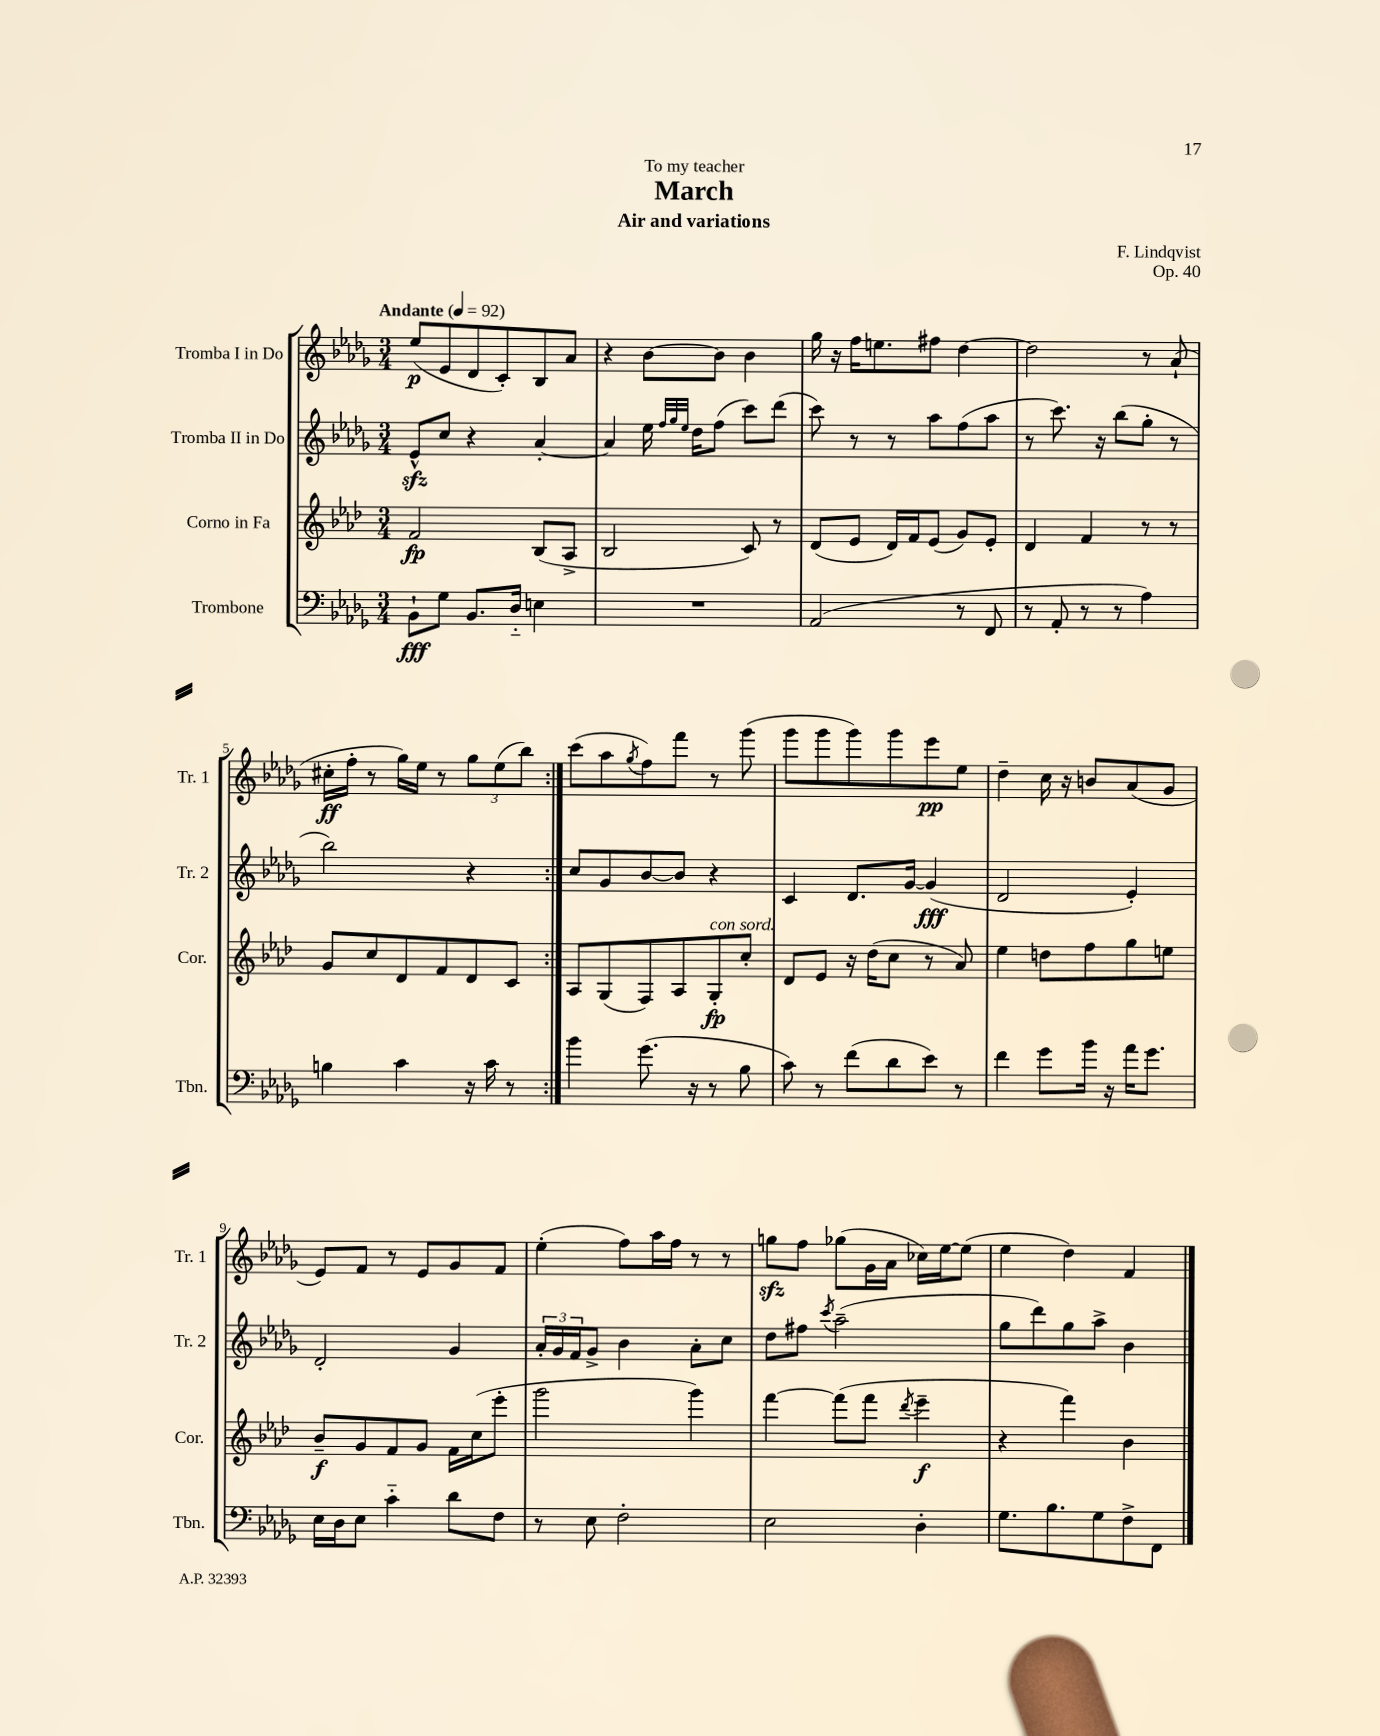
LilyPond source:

\header { title = "March" composer = "F. Lindqvist" subtitle = "Air and variations" dedication = "To my teacher" opus = "Op. 40" }
<<
\new StaffGroup <<
\new Staff = "s0" \with { instrumentName = "Tromba I in Do" shortInstrumentName = "Tr. 1" } {
    \clef treble \key des \major \numericTimeSignature \time 3/4 \tempo "Andante" 4 = 92
    \repeat volta 2 { ees''8\p( ees'8 des'8 c'8-.) bes8 aes'8 |
    r4 bes'8~ bes'8 bes'4 |
    ges''16 r16 f''16 e''8. fis''8 des''4~ |
    des''2 r8 aes'8-!( |
    cis''16-.\ff f''16-. r8 ges''16) ees''16 r8 \tuplet 3/2 { ges''8 ees''8( bes''8) } | }
    c'''8( aes''8 \acciaccatura { ges''8 } f''8) f'''8 r8 ges'''8( |
    ges'''8 ges'''8 ges'''8) ges'''8 ees'''8\pp ees''8 |
    des''4-- c''16 r16 b'8 aes'8( ges'8 |
    ees'8) f'8 r8 ees'8 ges'8 f'8 |
    ees''4-.( f''8) aes''16 f''16 r8 r8 |
    g''8\sfz f''8 ges''8( ges'16 aes'16 ces''16) ees''16~ ees''8( |
    ees''4 des''4) f'4 \bar "|." |
}
\new Staff = "s1" \with { instrumentName = "Tromba II in Do" shortInstrumentName = "Tr. 2" } {
    \clef treble \key des \major \numericTimeSignature \time 3/4
    \repeat volta 2 { ees'8-^\sfz c''8 r4 aes'4~-. |
    aes'4 ees''16 \grace { f''32 ges''32 ees''32 } des''16 f''8( c'''8) des'''8( |
    c'''8) r8 r8 aes''8 f''8( aes''8 |
    r8 c'''8.) r16 bes''8( ges''8-. r8 |
    bes''2) r4 | }
    c''8 ges'8 bes'8~ bes'8 r4 |
    c'4 des'8. ges'16~ ges'4\fff( |
    des'2 ees'4-.) |
    des'2-. ges'4 |
    \tuplet 3/2 { aes'16-. ges'16 f'16 } ges'8-> bes'4 aes'8-. c''8 |
    des''8 fis''8 \acciaccatura { c'''8 } aes''2--( |
    ges''8 des'''8) ges''8 aes''8-> bes'4 \bar "|." |
}
\new Staff = "s2" \with { instrumentName = "Corno in Fa" shortInstrumentName = "Cor." } {
    \clef treble \key aes \major \numericTimeSignature \time 3/4
    \repeat volta 2 { f'2\fp bes8( aes8-> |
    bes2 c'8) r8 |
    des'8( ees'8 des'16) f'16 ees'8( g'8) ees'8-. |
    des'4 f'4 r8 r8 |
    g'8 c''8 des'8 f'8 des'8 c'8 | }
    aes8 g8( f8) aes8 g8-.\fp^\markup { \italic "con sord." } c''8-. |
    des'8 ees'8 r16 des''16( c''8 r8 aes'8) |
    ees''4 d''8 f''8 g''8 e''8 |
    bes'8--\f g'8 f'8 g'8 f'16 c''16( ees'''8-. |
    g'''2 g'''4) |
    f'''4~ f'''8( f'''8 \acciaccatura { des'''8 } ees'''4--\f |
    r4 f'''4) bes'4 \bar "|." |
}
\new Staff = "s3" \with { instrumentName = "Trombone" shortInstrumentName = "Tbn." } {
    \clef bass \key des \major \numericTimeSignature \time 3/4
    \repeat volta 2 { bes,8-!\fff ges8 bes,8. des16-_ e4 |
    R2. |
    aes,2( r8 f,8 |
    r8 aes,8-. r8 r8 aes4) |
    b4 c'4 r16 c'16 r8 | }
    bes'4 ges'8.( r16 r8 bes8 |
    c'8) r8 f'8( des'8 ees'8) r8 |
    f'4 ges'8 bes'16 r16 aes'16 ges'8. |
    ees16 des16 ees8 c'4-_ des'8 f8 |
    r8 ees8 f2-. |
    ees2 des4-. |
    ges8. bes8. ges8 f8-> f,8 \bar "|." |
}
>>
>>
